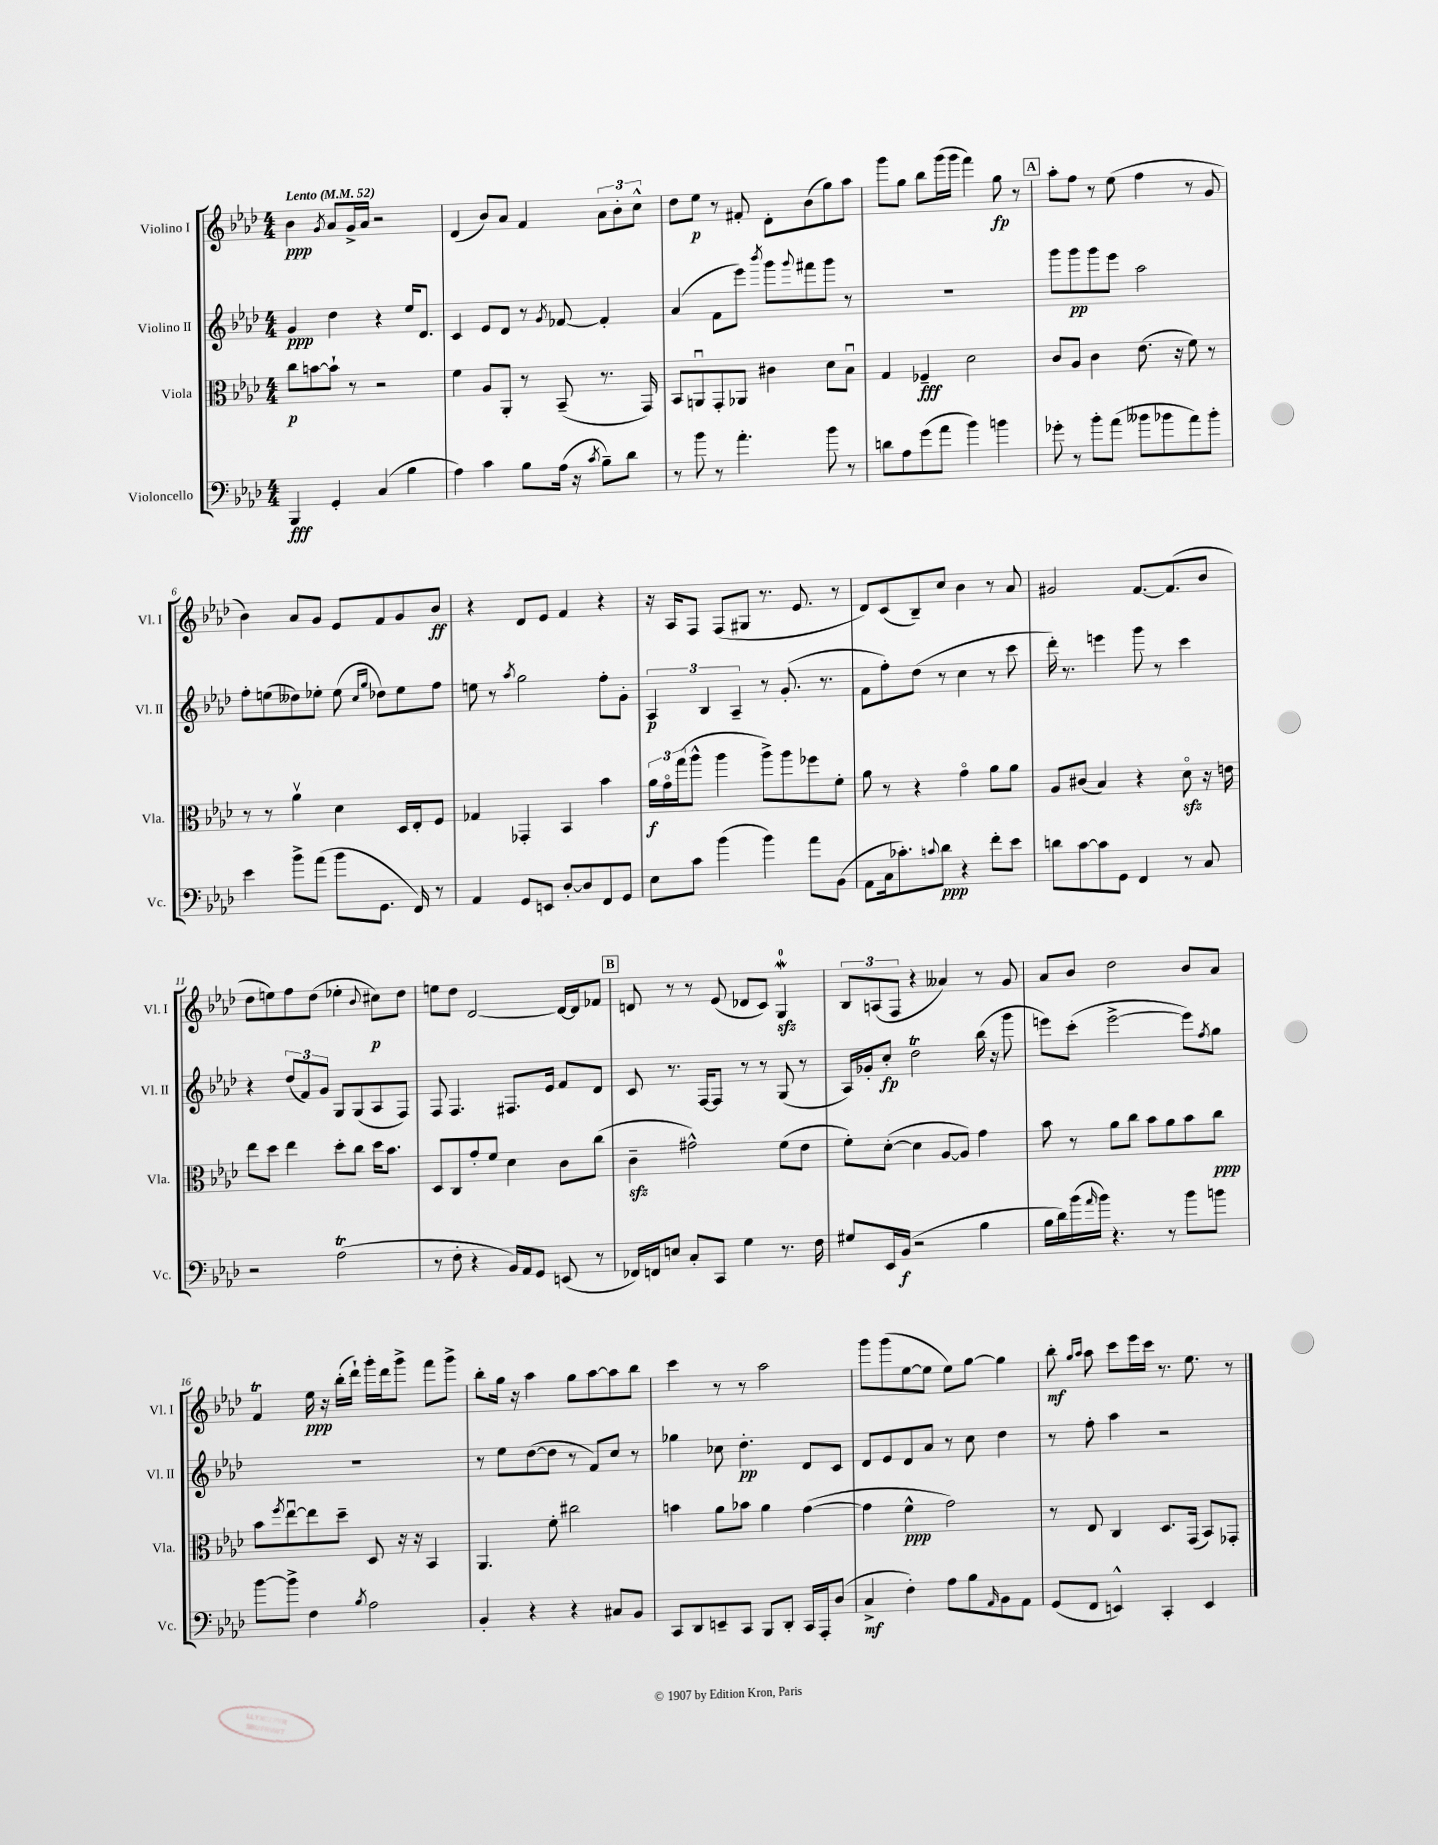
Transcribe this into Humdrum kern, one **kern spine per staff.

**kern	**dynam	**kern	**dynam	**kern	**dynam	**kern	**dynam
*part4	*part4	*part3	*part3	*part2	*part2	*part1	*part1
*staff4	*staff4	*staff3	*staff3	*staff2	*staff2	*staff1	*staff1
*I"Violoncello	*	*I"Viola	*	*I"Violino II	*	*I"Violino I	*
*I'Vc.	*	*I'Vla.	*	*I'Vl. II	*	*I'Vl. I	*
*clefF4	*	*clefC3	*	*clefG2	*	*clefG2	*
*k[b-e-a-d-]	*	*k[b-e-a-d-]	*	*k[b-e-a-d-]	*	*k[b-e-a-d-]	*
*M4/4	*	*M4/4	*	*M4/4	*	*M4/4	*
*MM52	*	*MM52	*	*MM52	*	*MM52	*
=1	=1	=1	=1	=1	=1	=1	=1
!	!	!	!	!	!	!LO:TX:a:B:t=Lento	!
4BBB-/	fff	8cc\L	p	4g/	ppp	4b-\	ppp
.	.	[8bn\	.	.	.	.	.
.	.	.	.	.	.	8qg/	.
4GG'/	.	8b`\J]	.	4dd-\	.	8a-/L	.
.	.	8r	.	.	.	16g^/L	.
.	.	.	.	.	.	16a-/JJ	.
(4C/	.	2r	.	4r	.	2r	.
4B-\	.	.	.	16ee-/KL	.	.	.
.	.	.	.	8.d-/J	.	.	.
=2	=2	=2	=2	=2	=2	=2	=2
4A-\)	.	4f\	.	4c/	.	(4d-/	.
4c\	.	8A-/L	.	8e-/L	.	8b-/L)	.
.	.	8AA-'/J	.	8d-/J	.	8a-/J	.
8B-\L	.	8r	.	8r	.	4f/	.
.	.	.	.	8qg/	.	.	.
(16A-\Jk	.	(8BB-~/	.	[8f-X/	.	.	.
16r	.	.	.	.	.	.	.
8qc/	.	.	.	.	.	.	.
8B-~\L)	.	8.r	.	4f-'/]	.	12a-\L	.
.	.	.	.	.	.	12b-'\	.
8d-\J	.	.	.	.	.	.	.
.	.	.	.	.	.	12cc^^\J	.
.	.	16GG/)	.	.	.	.	.
=3	=3	=3	=3	=3	=3	=3	=3
8r	.	8BB-/L	.	(4a-/	.	8dd-\L	.
8b-\	.	8AAnu/	.	.	.	8ee-\J	p
8r	.	8GG'/	.	8f\L	.	8r	.
4.a-'\	.	8AA-X/J	.	8eee-\J)	.	8f#X'/	.
.	.	.	.	8qbbb-/	.	.	.
.	.	4c#X\	.	8ggg\L	.	8d-'\L	.
.	.	.	.	8qqggg/	.	.	.
.	.	.	.	8fff#X\	.	(8b-\	.
8b-\	.	8d-\L	.	8ggg\J	.	8gg\)	.
8r	.	8B-u\J	.	8r	.	8aa-\J	.
=4	=4	=4	=4	=4	=4	=4	=4
8dn\L	.	4G/	.	1r	.	8ggg\L	.
8A-\	.	.	.	.	.	8gg\J	.
(8g\	.	4F-X~/	fff	.	.	8bb-\L	.
8a-\J	.	.	.	.	.	(16ggg\L	.
.	.	.	.	.	.	16ggg\JJ	.
4b-\)	.	2d-\	.	.	.	4fff\)	.
4bn\	.	.	.	.	.	8gg\	fp
.	.	.	.	.	.	8r	.
!!LO:REH:place=s1:t=A
=5	=5	=5	=5	=5	=5	=5	=5
8g-X'\	.	8c/L	.	8ggg\L	.	8aa-'\L	.
8r	.	8A-/J	.	8ggg\	pp	8ff\J	.
8b-'\L	.	4c\	.	8ggg\	.	8r	.
(8a-\J	.	.	.	8eee-\J	.	(8ee-\	.
8b--X\L	.	(8.e-\	.	2aa-\	.	4ff\	.
8b-X\	.	.	.	.	.	.	.
.	.	16r	.	.	.	.	.
8a-\)	.	8f\)	.	.	.	8r	.
8b-'\J	.	8r	.	.	.	8g/	.
!!LO:LB:g=z
=6	=6	=6	=6	=6	=6	=6	=6
4e-\	.	8r	.	8ff'\L	.	4b-\)	.
.	.	8r	.	(8een\	.	.	.
8b-^\L	.	4a-v\	.	8dd--X\)	.	8a-/L	.
(8a-\J	.	.	.	8ee-X'\J	.	8g/J	.
8b-\L	.	4d-\	.	(8ee-\	.	8e-/L	.
.	.	.	.	16qqcc/LL	.	.	.
.	.	.	.	16qqgg/JJ	.	.	.
8.GG\J	.	.	.	8dd-X\L)	.	8f/	.
.	.	16D-/LL	.	8ee-\	.	8g/	.
16FF/)	.	16E-'/J	.	.	.	.	.
8r	.	8F/J	.	8ff\J	.	8b-/J	ff
=7	=7	=7	=7	=7	=7	=7	=7
4AA-/	.	4G-X/	.	8een\	.	4r	.
.	.	.	.	8r	.	.	.
.	.	.	.	8qaa-/	.	.	.
8GG/L	.	4GG-X'/	.	2gg\	.	8d-/L	.
8EEn/J	.	.	.	.	.	8e-/J	.
[8D-'/L	.	4BB-/	.	.	.	4f/	.
8D-/]	.	.	.	.	.	.	.
8FF/	.	4b-\	.	8ff'\L	.	4r	.
8GG/J	.	.	.	8g'\J	.	.	.
=8	=8	=8	=8	=8	=8	=8	=8
8E-\L	.	24a-\LL	f	6A-/	p	16r	.
.	.	24g\	.	.	.	.	.
.	.	.	.	.	.	16A-/KL	.
.	.	(24gg\J	.	.	.	.	.
8c\J	.	8aa-^^\J	.	.	.	8F/J	.
.	.	.	.	6B-/	.	.	.
(4b-\	.	4aa-\	.	.	.	(8F/L	.
.	.	.	.	6A-~/	.	.	.
.	.	.	.	.	.	8G#X/J	.
4b-\)	.	8aa-^\L)	.	8r	.	8.r	.
.	.	8aa-\	.	(8.g'/	.	.	.
.	.	.	.	.	.	8.e-/	.
8a-\L	.	8ff-X\	.	.	.	.	.
.	.	.	.	8.r	.	.	.
(8BB-\J	.	8f'\J	.	.	.	8r	.
=9	=9	=9	=9	=9	=9	=9	=9
8AA-\L	.	8a-\	.	8f\L	.	8d-/L)	.
16C\k	.	8r	.	8ff'\)	.	(8c/	.
8.c-X'\)	.	.	.	.	.	.	.
.	.	4r	.	(8dd-\J	.	8B-~/)	.
8qqcn/	.	.	.	.	.	.	.
8d-\J	ppp	.	.	8r	.	8cc/J	.
4r	.	4g\	.	4cc\	.	4b-\	.
8f'\L	.	8a-\L	.	8r	.	8r	.
8e-\J	.	8a-\J	.	8ccc\	.	8a-/	.
=10	=10	=10	=10	=10	=10	=10	=10
8dn\L	.	8A-/L	.	16ddd-'\)	.	2g#X/	.
.	.	.	.	8.r	.	.	.
[8c\	.	(8c#X/J	.	.	.	.	.
8c\]	.	4B-/)	.	4eeen\	.	.	.
8GG\J	.	.	.	.	.	.	.
4FF/	.	4r	.	8ggg\	.	[8.f/L	.
.	.	.	.	8r	.	.	.
.	.	.	.	.	.	(8.f/]	.
8r	.	8d-zz\	.	4ccc\	.	.	.
8C/	.	16r	.	.	.	8b-/J	.
.	.	16en\	.	.	.	.	.
!!LO:LB:g=z
=11	=11	=11	=11	=11	=11	=11	=11
2r	.	8ee-\L	.	4r	.	8dd-\L	.
.	.	8dd-\J	.	.	.	8een\)	.
.	.	4ee-\	.	(12dd-/L	.	8ff\	.
.	.	.	.	12f/)	.	.	.
.	.	.	.	.	.	(8dd-\J	.
.	.	.	.	12g/J	.	.	.
(2A-T\	.	8dd-'\L	.	8G/L	.	4ee-X'\	.
.	.	8cc\J	.	(8G/	.	.	.
.	.	.	.	.	.	8qqb-/	.
.	.	16dd-\KL	.	8A-/	.	8cc#X\L)	p
.	.	8.b-\J	.	.	.	.	.
.	.	.	.	8F/J)	.	8dd-\J	.
=12	=12	=12	=12	=12	=12	=12	=12
8r	.	8D-/L	.	8F/	.	8een\L	.
8F'\	.	8C/	.	4.F/	.	8dd-\J	.
4r	.	8g'/	.	.	.	[2d-/	.
.	.	8f/J	.	.	.	.	.
16BB-/LL)	.	4d-\	.	8.F#X/L	.	.	.
16AA-/J	.	.	.	.	.	.	.
8GG/J	.	.	.	.	.	.	.
.	.	.	.	16e-/Jk	.	.	.
(8EEn/	.	8c\L	.	8f/L	.	16d-/LL_	.
.	.	.	.	.	.	16d-/J]	.
8r	.	(8cc\J	.	8d-/J	.	8f-X/J	.
!!LO:REH:place=s1:t=B
=13	=13	=13	=13	=13	=13	=13	=13
16FF-X/LL)	.	4czz~\	.	8c/	.	8dn/	.
16FFn/J	.	.	.	.	.	.	.
8En/J	.	.	.	8.r	.	8r	.
8C'/L	.	2g#X^^\)	.	.	.	8r	.
.	.	.	.	[16F/KL	.	.	.
8CC/J	.	.	.	8F/J]	.	(8e-/	.
4G\	.	.	.	8r	.	8d-X/L	.
.	.	.	.	8r	.	8c/J)	.
8.r	.	(8f\L	.	(8G/	.	4GzzW/	.
.	.	8e-\J	.	8r	.	.	.
16F\	.	.	.	.	.	.	.
=14	=14	=14	=14	=14	=14	=14	=14
8G#X/L	.	8f'\L)	.	16A-/LL)	.	12B-/L	.
.	.	.	.	16g-X'/J	.	.	.
.	.	.	.	.	.	(12An/	.
16EE-/L	.	([8d-'\J	.	8cc'/J	fp	.	.
.	.	.	.	.	.	12F/J	.
(16BB-/JJ	f	.	.	.	.	.	.
2r	.	4d-\]	.	2dd-T\	.	4r	.
.	.	[8A-/L	.	.	.	4a--X/)	.
.	.	8A-/J])	.	.	.	.	.
4B-\	.	4g\	.	(16bb-\	.	8r	.
.	.	.	.	16r	.	.	.
.	.	.	.	8ggg\	.	8g/	.
=15	=15	=15	=15	=15	=15	=15	=15
16B-\LL	.	8b-\	.	8eeen\L)	.	8a-/L	.
16d-\)	.	.	.	.	.	.	.
(16b-\	.	8r	.	(8ccc'\J	.	8b-/J	.
16qqa-/	.	.	.	.	.	.	.
16b-\JJ)	.	.	.	.	.	.	.
4.r	.	8a-\L	.	[2eee^\	.	2dd-\	.
.	.	8cc\J	.	.	.	.	.
.	.	8b-\L	.	.	.	.	.
8r	.	8a-\	.	.	.	.	.
8b-\L	.	8b-\	.	8eee\L])	.	8b-/L	.
.	.	.	.	8qff/	.	.	.
8bn\J	.	8cc\J	ppp	8gg\J	.	8a-/J	.
!!LO:LB:g=z
=16	=16	=16	=16	=16	=16	=16	=16
[8b-\L	.	8b-\L	.	1r	.	4fT/	.
.	.	8qff/	.	.	.	.	.
8b-^\J]	.	[8ee-u\	.	.	.	.	.
4F\	.	8ee-\]	.	.	.	16ee-\	ppp
.	.	.	.	.	.	16r	.
.	.	8dd-~\J	.	.	.	(16bb-'\LL	.
.	.	.	.	.	.	16ddd-`\JJ)	.
8qB-/	.	.	.	.	.	.	.
2A-\	.	8D-/	.	.	.	16ggg'\LL	.
.	.	.	.	.	.	16ddd-\J	.
.	.	16r	.	.	.	8ggg^\J	.
.	.	16r	.	.	.	.	.
.	.	4BB-/	.	.	.	8fff\L	.
.	.	.	.	.	.	8ggg^\J	.
=17	=17	=17	=17	=17	=17	=17	=17
4BB-'/	.	4.AA-/	.	8r	.	8bb-'\L	.
.	.	.	.	8ee-\L	.	16gg\Jk	.
.	.	.	.	.	.	16r	.
4r	.	.	.	([8dd-\	.	4aa-\	.
.	.	8f'\	.	8dd-\J]	.	.	.
4r	.	2cc#X\	.	8r	.	8gg\L	.
.	.	.	.	8f/L)	.	[8aa-\	.
8C#X/L	.	.	.	8cc/J	.	8aa-\]	.
8BB-/J	.	.	.	8r	.	8bb-\J	.
=18	=18	=18	=18	=18	=18	=18	=18
8CC/L	.	4bn\	.	4gg-X\	.	4ccc\	.
8DD-/	.	.	.	.	.	.	.
8EEn~/	.	8a-\L	.	8cc-X\	.	8r	.
8CC/J	.	8b-X\J	.	4.dd-'\	pp	8r	.
8BBB-/L	.	4a-\	.	.	.	2aa-\	.
8DD-'/J	.	.	.	.	.	.	.
16CC/LL	.	([4g\	.	8d-/L	.	.	.
16AAA-'/J	.	.	.	.	.	.	.
(8D-/J	.	.	.	8c/J	.	.	.
=19	=19	=19	=19	=19	=19	=19	=19
4C^/	mf	4g\]	.	8d-/L	.	8ggg\L	.
.	.	.	.	8e-/	.	(8ggg\	.
4F'\)	.	4f^^\	ppp	8d-/	.	[8ee-\	.
.	.	.	.	8a-/J	.	8ee-\J]	.
8A-\L	.	2g\)	.	8r	.	8ee-\L)	.
8B-\	.	.	.	8cc\	.	[8gg\J	.
16qqAA-/	.	.	.	.	.	.	.
8BB-\	.	.	.	4dd-\	.	4gg\]	.
8AA-\J	.	.	.	.	.	.	.
=20	=20	=20	=20	=20	=20	=20	=20
(8GG/L	.	8r	.	8r	.	8bb-'\	mf
.	.	.	.	.	.	16qqgg/LL	.
.	.	.	.	.	.	16qqaa-/JJ	.
8FF/J	.	8E-/	.	8ff'\	.	8aa-\	.
4EEn^^/)	.	4C/	.	4aa-\	.	8ccc\L	.
.	.	.	.	.	.	16eee-\L	.
.	.	.	.	.	.	16ccc\JJ	.
4CC'/	.	8.D-/L	.	2r	.	8.r	.
.	.	(16GG/Jk	.	.	.	8.ee-\	.
4EE/	.	8BB-/L)	.	.	.	.	.
.	.	8GG-X'/J	.	.	.	8r	.
==	==	==	==	==	==	==	==
*-	*-	*-	*-	*-	*-	*-	*-
